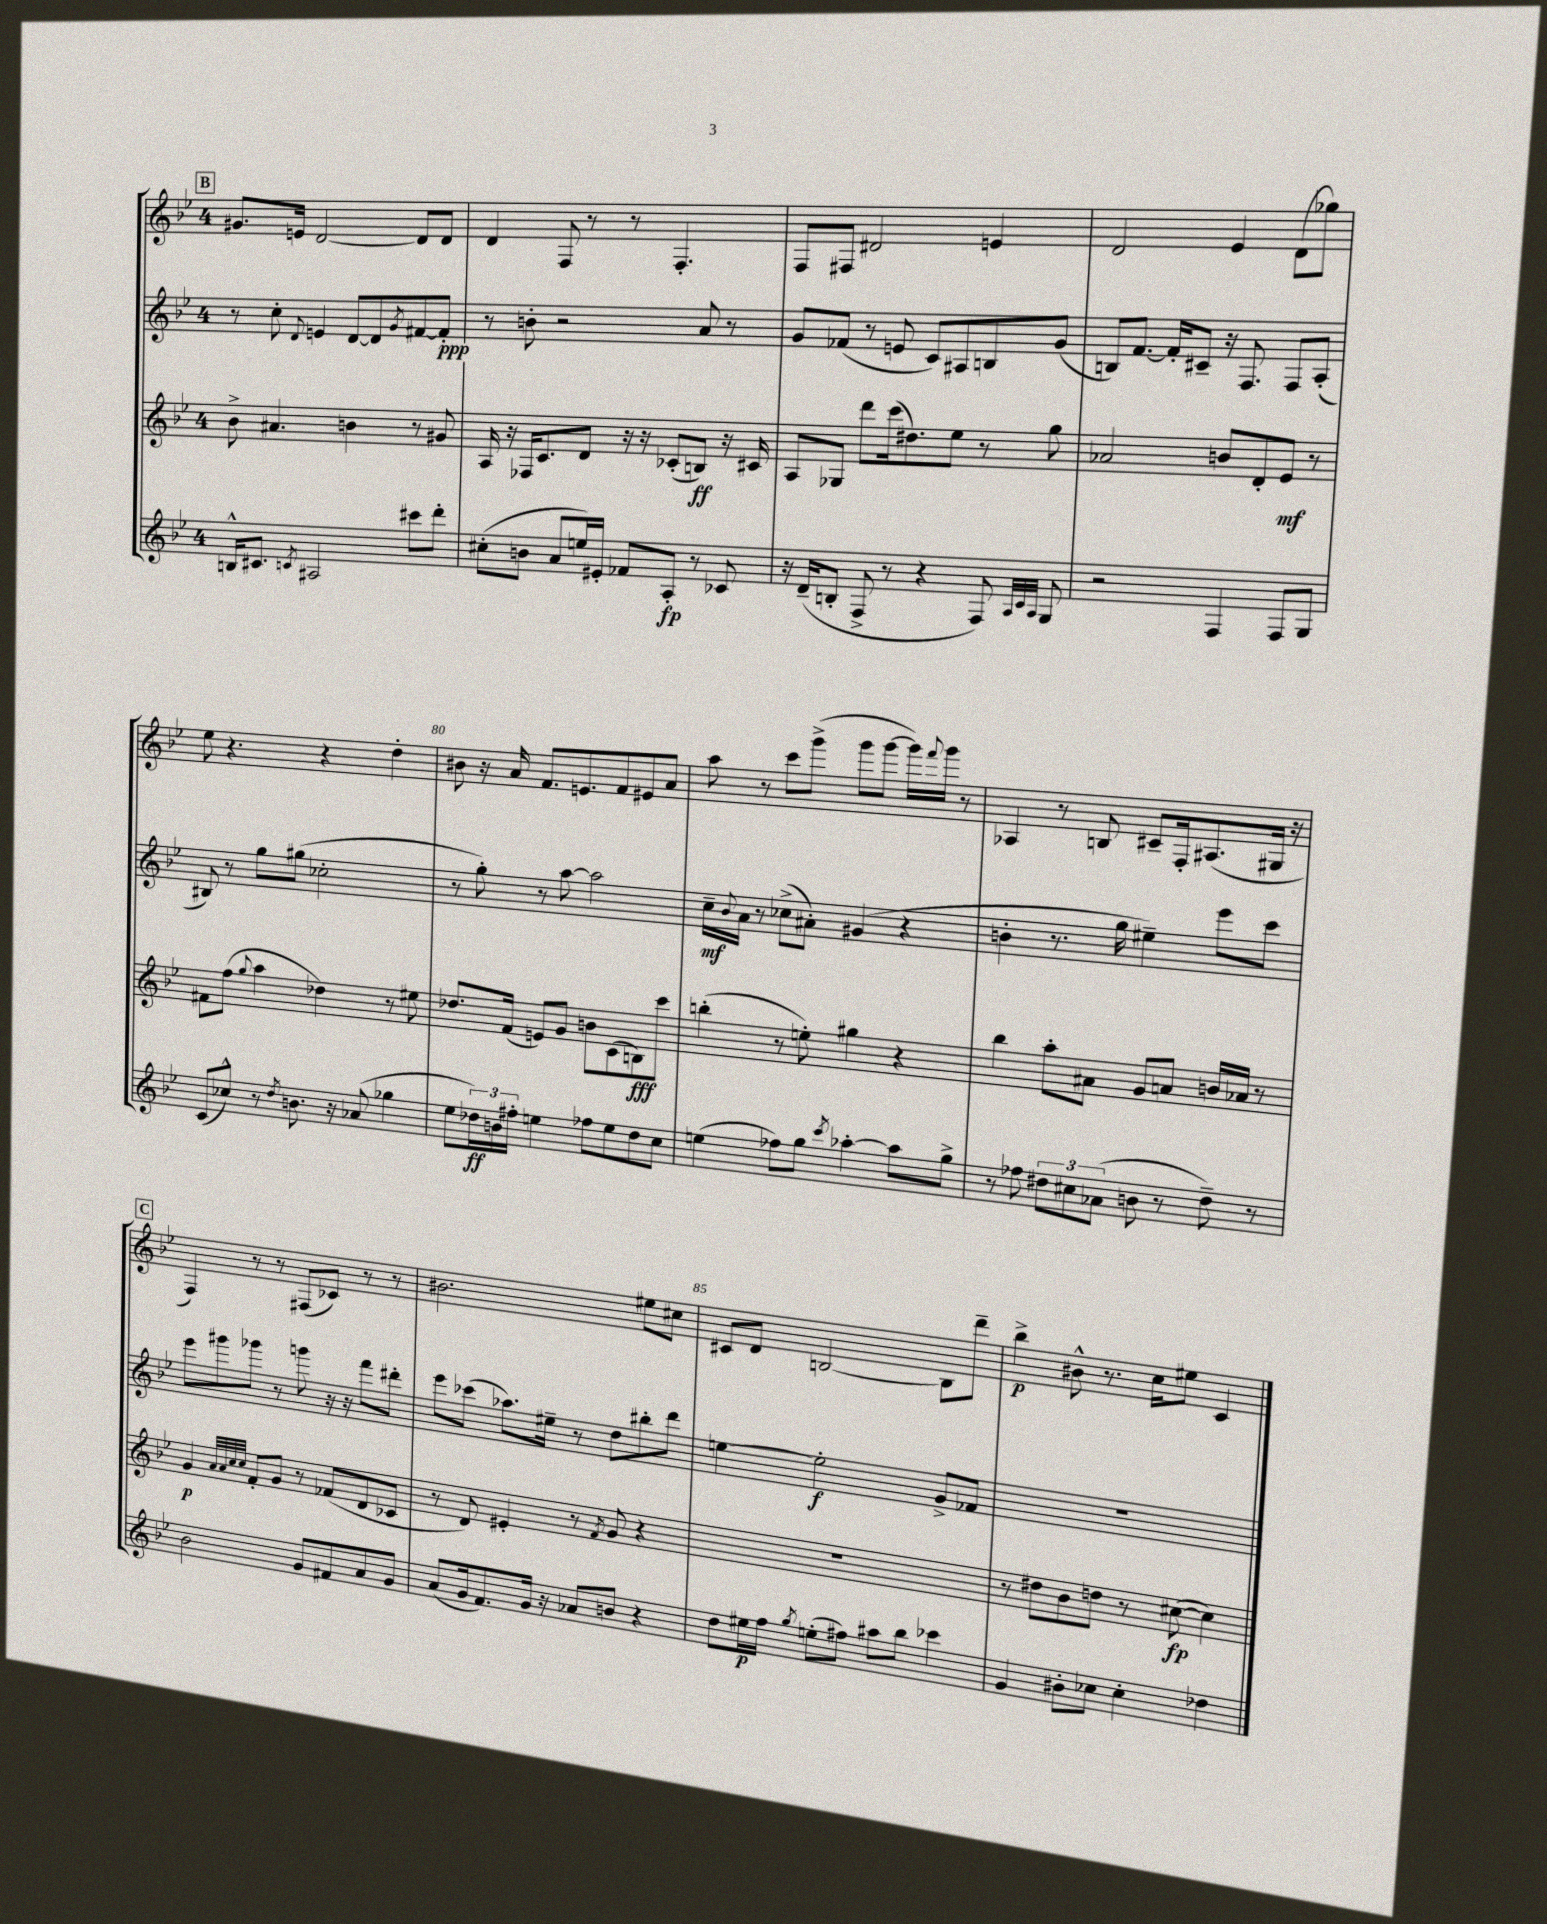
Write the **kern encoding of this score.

**kern	**kern	**kern	**kern
*staff4	*staff3	*staff2	*staff1
*clefG2	*clefG2	*clefG2	*clefG2
*k[b-e-]	*k[b-e-]	*k[b-e-]	*k[b-e-]
*M4/4	*M4/4	*M4/4	*M4/4
16B^^	8b-^	8r	8.g#
8.c#	.	.	.
.	4.a#	8cc'	.
.	.	.	16e
8qc	.	8qqd	.
2A#	.	4e	[2d
.	4b	[8d	.
.	.	8d]	.
.	.	8qg	.
8ccc#	8r	[8f#	8d]
8ddd'	8g#	8f#']	8d
=	=	=	=
(8cc#'	16A	8r	4d
.	16r	.	.
8b	16F-	8b'	.
.	8.c	.	.
8a	.	2r	8F
16ee)	8d	.	8r
16e#'	.	.	.
8f-	16r	.	8r
.	16r	.	.
8A'	(8c-'	.	4.F'
8r	8B)	8a	.
8c-	16r	8r	.
.	16c#	.	.
=	=	=	=
16r	8A	8g	8F
(16d~	.	.	.
8B'	8G-	(8f-	8F#
8F^	8ddd	8r	2d#
8r	(16ccc	8e	.
.	8.dd#)	.	.
4r	.	8c)	.
.	8ee-	8A#	.
8F)	8r	8B	4e
32qqA	.	.	.
32qqc	.	.	.
32qqA	.	.	.
8G	8gg	(8g	.
=	=	=	=
2r	2a-	8B)	2d
.	.	[8.f	.
.	.	16f']	.
.	.	8c#~	.
4F	8b	16r	4e-
.	.	8.F	.
.	8d'	.	.
8F	8e-	8F	(8d
8G	8r	(8A'	8gg-)
=	=	=	=
(8c	8f#	8B#)	8ee-
8cc-^^)	(8ff	8r	4.r
.	8qqgg	.	.
8r	4aa	8gg	.
8qdd	.	.	.
8.b	.	(8gg#	.
.	4dd-)	2cc-'	4r
16r	.	.	.
(8a-	.	.	.
4gg-	8r	.	4dd'
.	8ee#	.	.
=	=	=	=
8ee-	8.dd-	8r	8b#
24dd-)	.	8gg')	16r
24b	.	.	.
.	(16f	.	16a
24ff#'	.	.	.
4ee	8e)	8r	8.f
.	8g	[8aa	.
.	.	.	8.e
8ff-	8b	2aa]	.
8ee	(8c	.	8f
8dd-	8B)	.	8e#
8cc	8ccc	.	8a
=	=	=	=
(4ee	(4bb'	16cc~	8aa
.	.	8qqb-	.
.	.	16a	.
.	.	8r	8r
8ff-)	8r	(8cc-^	8ccc
8gg	8ee')	8a#')	(8ggg^
8qccc	.	.	.
[4aa-'	4gg#	(4g#	8ggg
.	.	.	[8ggg
8aa-]	4r	4r	16ggg])
.	.	.	8qqfff
.	.	.	16ggg
8gg^	.	.	8r
=	=	=	=
8r	4bb-	4b'	4A-
8ff-	.	.	.
12dd#	8aa'	8.r	8r
12cc#	.	.	.
.	8a#	.	8B
(12a-	.	.	.
.	.	16gg	.
8b	8g	4ee#~)	8c#~
8r	8a	.	16F'
.	.	.	(8.A#
8dd#~)	16b	8eee-	.
.	16a-	.	.
8r	8r	8ccc	16G#
.	.	.	16r
=	=	=	=
2b-	4g	8eee-	4F)
.	.	8ggg#	.
.	32qqa	.	.
.	32qqa	.	.
.	32qqcc	.	.
.	32qqcc	.	.
.	8f'	8ggg-	8r
.	8g	8r	8r
8g	8r	8ggg	(8F#
8f#	(8f-	16r	8c-)
.	.	16r	.
8a	8d	8fff	8r
8g	8c-	8ddd#'	8r
=	=	=	=
(8a	8r	8eee-	2.b#
16g	8d)	(8ccc-	.
8.f)	.	.	.
.	4e#'	8.aa-)	.
16g	.	.	.
16r	.	16ee#~	.
8a-	8r	8r	.
.	8qf	.	.
8b	8g	8dd	.
4r	4r	8bb#'	8ee#
.	.	8ddd	8cc#
=	=	=	=
8dd	1r	[4ee	8c#
16ee#	.	.	8d
16ff	.	.	.
8qgg	.	.	.
(8ee'	.	2ee']	[2B
8ff#)	.	.	.
8aa#	.	.	.
8bb-	.	.	.
4ccc-	.	8g^	8B]
.	.	8f-	8ddd~
=	=	=	=
4g	8r	1r	4bb-^
.	8dd#	.	.
8b#'	8b-	.	8b#^^
8cc-	8dd	.	8.r
4cc-'	8r	.	.
.	.	.	16cc
.	([8cc#	.	8ee#
4dd-	4cc#])	.	4c
==	==	==	==
*-	*-	*-	*-
